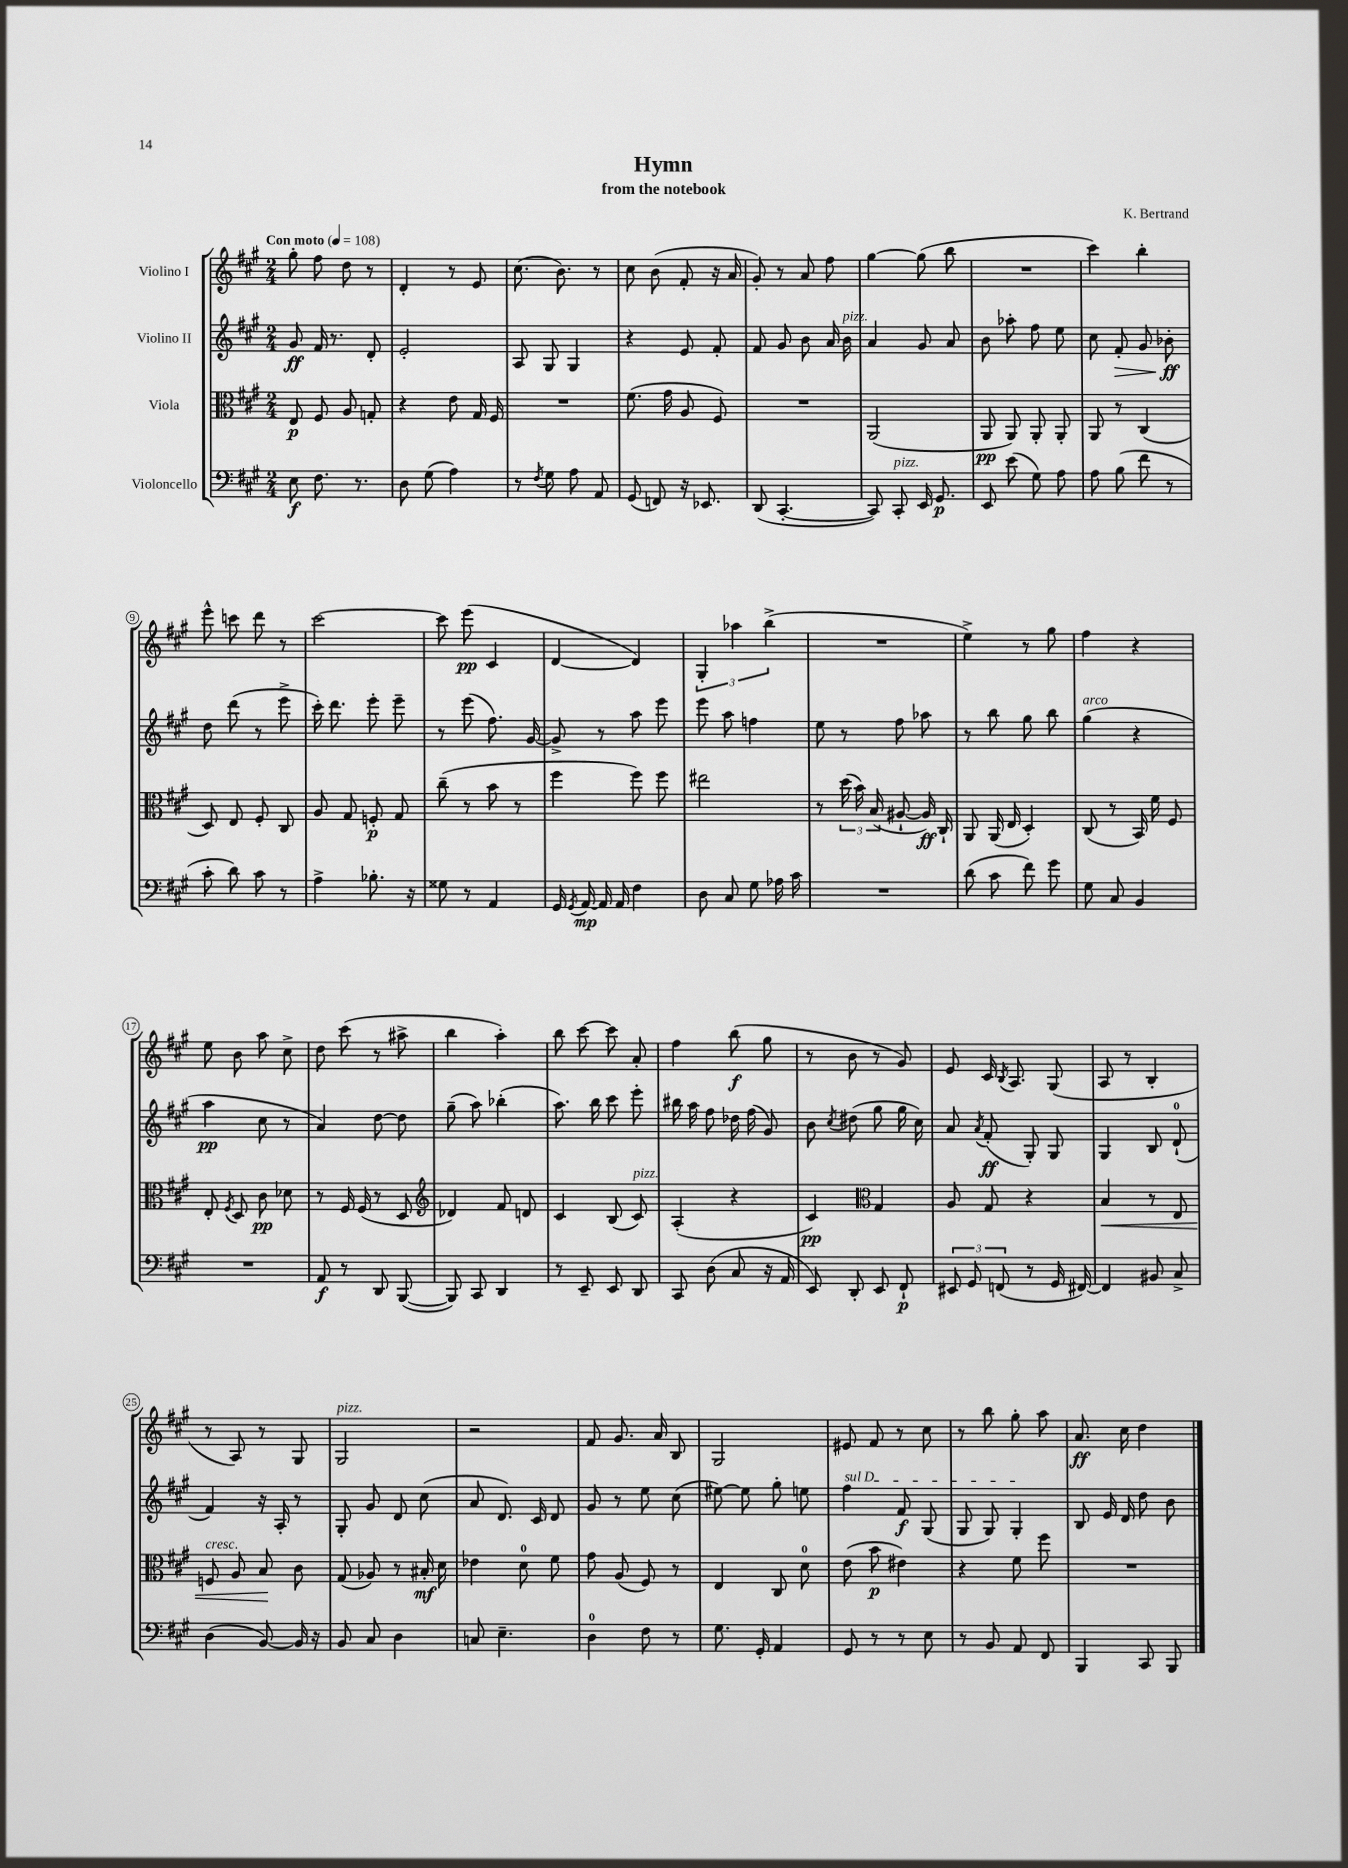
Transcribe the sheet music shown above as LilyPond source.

\header { title = "Hymn" composer = "K. Bertrand" subtitle = "from the notebook" }
<<
\new StaffGroup <<
\new Staff = "s0" \with { instrumentName = "Violino I" } {
    \clef treble \key a \major \numericTimeSignature \time 2/4 \tempo "Con moto" 4 = 108
    \autoBeamOff gis''8-. fis''8 d''8 r8 |
    d'4-. r8 e'8 |
    cis''8.( b'8.) r8 |
    cis''8 b'8( fis'8-. r16 a'16 |
    gis'8-.) r8 a'8 fis''8 |
    gis''4~ gis''8( b''8 |
    R2 |
    cis'''4) b''4-. |
    e'''8-^ c'''8 d'''8 r8 |
    cis'''2~ |
    cis'''8 e'''8\pp( cis'4 |
    d'4~ d'4) |
    \tuplet 3/2 { gis4-. aes''4 b''4->( } |
    R2 |
    e''4->) r8 gis''8 |
    fis''4 r4 |
    e''8 b'8 a''8 cis''8-> |
    d''8 cis'''8( r8 ais''8-> |
    b''4 a''4-.) |
    b''8 cis'''8~ cis'''8 a'8-. |
    fis''4 b''8\f( gis''8 |
    r8 b'8 r8 gis'8) |
    e'8 cis'16 \acciaccatura { b8 } a8. gis8( |
    a8 r8 b4-. |
    r8 a8) r8 gis8 |
    gis2^\markup { \italic "pizz." } |
    r2 |
    fis'8 gis'8. a'16 b8 |
    gis2 |
    eis'8 fis'8 r8 cis''8 |
    r8 b''8 gis''8-. a''8 |
    a'8.\ff cis''16 d''4 \bar "|." |
}
\new Staff = "s1" \with { instrumentName = "Violino II" } {
    \clef treble \key a \major \numericTimeSignature \time 2/4
    \autoBeamOff gis'8\ff fis'16 r8. d'8-. |
    e'2-. |
    a8 gis8 gis4 |
    r4 e'8 fis'8-. |
    fis'8 gis'8 b'8 a'16 b'16^\markup { \italic "pizz." } |
    a'4 gis'8 a'8 |
    b'8 aes''8-. fis''8 e''8 |
    cis''8 fis'8-.\> gis'8 bes'8-.\ff\! |
    d''8 d'''8( r8 e'''8-> |
    cis'''16-.) d'''8. e'''8-. e'''8-- |
    r8 e'''8( fis''8.) gis'16~ |
    gis'8-> r8 a''8 e'''8 |
    e'''8 a''8 f''4 |
    e''8 r8 fis''8 aes''8 |
    r8 b''8 gis''8 b''8 |
    gis''4^\markup { \italic "arco" }( r4 |
    a''4\pp cis''8 r8 |
    a'4) d''8~ d''8 |
    gis''8--( a''8) bes''4-.( |
    a''8.) b''16 cis'''8 e'''8-. |
    bis''16 a''16 fis''8 des''16 fis''16( gis'8) |
    b'8 \acciaccatura { cis''8 } dis''8( gis''8 gis''16 cis''16) |
    a'8 \acciaccatura { a'8 } fis'8-.\ff( gis8-.) gis8 |
    gis4 b8 d'8-0-!( |
    fis'4) r16 a16-. r8 |
    gis8-. gis'8 d'8 cis''8( |
    a'8 d'8.) cis'16 d'8 |
    gis'8 r8 e''8 cis''8( |
    eis''8~) eis''8 gis''8-. e''8 |
    \once \override TextSpanner.bound-details.left.text = \markup { \italic "sul D" } fis''4\startTextSpan fis'8\f gis8( |
    gis8 gis8) gis4-.\stopTextSpan |
    b8 e'16 d'16 d''8 b'8 \bar "|." |
}
\new Staff = "s2" \with { instrumentName = "Viola" } {
    \clef alto \key a \major \numericTimeSignature \time 2/4
    \autoBeamOff e8\p fis8 a8 g8-. |
    r4 e'8 gis16 fis16 |
    R2 |
    fis'8.( gis'16 a8 fis8) |
    R2 |
    a,2( |
    a,8\pp a,8) a,8-. a,8-. |
    a,8 r8 cis4( |
    d8) e8 fis8-. cis8 |
    a8 gis8 f8-.\p gis8 |
    cis''8--( r8 b'8 r8 |
    fis''4 fis''8) fis''8 |
    eis''2 |
    r8 \tuplet 3/2 { d''16( b'16) b16( } ais8~-! ais16\ff) cis16-! |
    a,8 a,16( e16 d4-.) |
    cis8( r8 b,16) fis'16 fis8 |
    e8-. \acciaccatura { fis8 } d8 cis'8\pp des'8 |
    r8 fis16 fis16( r8 d8 |
    \clef treble des'4) fis'8 d'8 |
    cis'4 b8( cis'8^\markup { \italic "pizz." }) |
    a4-.( r4 |
    cis'4\pp) \clef alto gis4 |
    a8 gis8 r4 |
    b4\< r8 e8 |
    f8^\markup { \italic "cresc." } a8 b8\! cis'8 |
    gis8( aes8) r8 bis16-.\mf d'16 |
    ees'4 d'8-0 fis'8 |
    gis'8 a8( fis8) r8 |
    e4 cis8 d'8-0 |
    e'8( b'8\p eis'4) |
    r4 fis'8 fis''8 |
    R2 \bar "|." |
}
\new Staff = "s3" \with { instrumentName = "Violoncello" } {
    \clef bass \key a \major \numericTimeSignature \time 2/4
    \autoBeamOff e8\f fis8. r8. |
    d8 gis8( a4) |
    r8 \acciaccatura { fis8 } gis8 a8 a,8 |
    gis,8( f,8) r16 ees,8. |
    d,8( cis,4.~-. |
    cis,8) cis,8-.^\markup { \italic "pizz." } e,16 gis,8.\p |
    e,8 e'8( gis8) a8 |
    a8 b8( fis'8 r8 |
    cis'8-. d'8) cis'8 r8 |
    a4-> bes8.-. r16 |
    gisis8 r8 a,4 |
    gis,16 \acciaccatura { gis,8 } a,16~\mp a,16 a,16 fis4 |
    d8 cis8 gis8 aes16 cis'16 |
    R2 |
    d'8( cis'8 fis'8) gis'8 |
    gis8 cis8 b,4 |
    R2 |
    a,8\f r8 d,8 b,,8~( |
    b,,8) cis,8 d,4 |
    r8 e,8-- e,8 d,8 |
    cis,8 d8( cis8 r16 a,16 |
    e,8) d,8-. e,8 fis,8-!\p |
    \tuplet 3/2 { eis,8 gis,8 f,8( } r8 gis,16 fis,16~) |
    fis,4 bis,8 cis8-> |
    d4( b,8~) b,16 r16 |
    b,8 cis8 d4 |
    c8 e4.-- |
    d4-0 fis8 r8 |
    gis8. gis,16-. a,4 |
    gis,8 r8 r8 e8 |
    r8 b,8 a,8 fis,8 |
    b,,4 cis,8 b,,8 \bar "|." |
}
>>
>>
\layout { \context { \Score \override BarNumber.stencil = #(make-stencil-circler 0.1 0.3 ly:text-interface::print) } }
